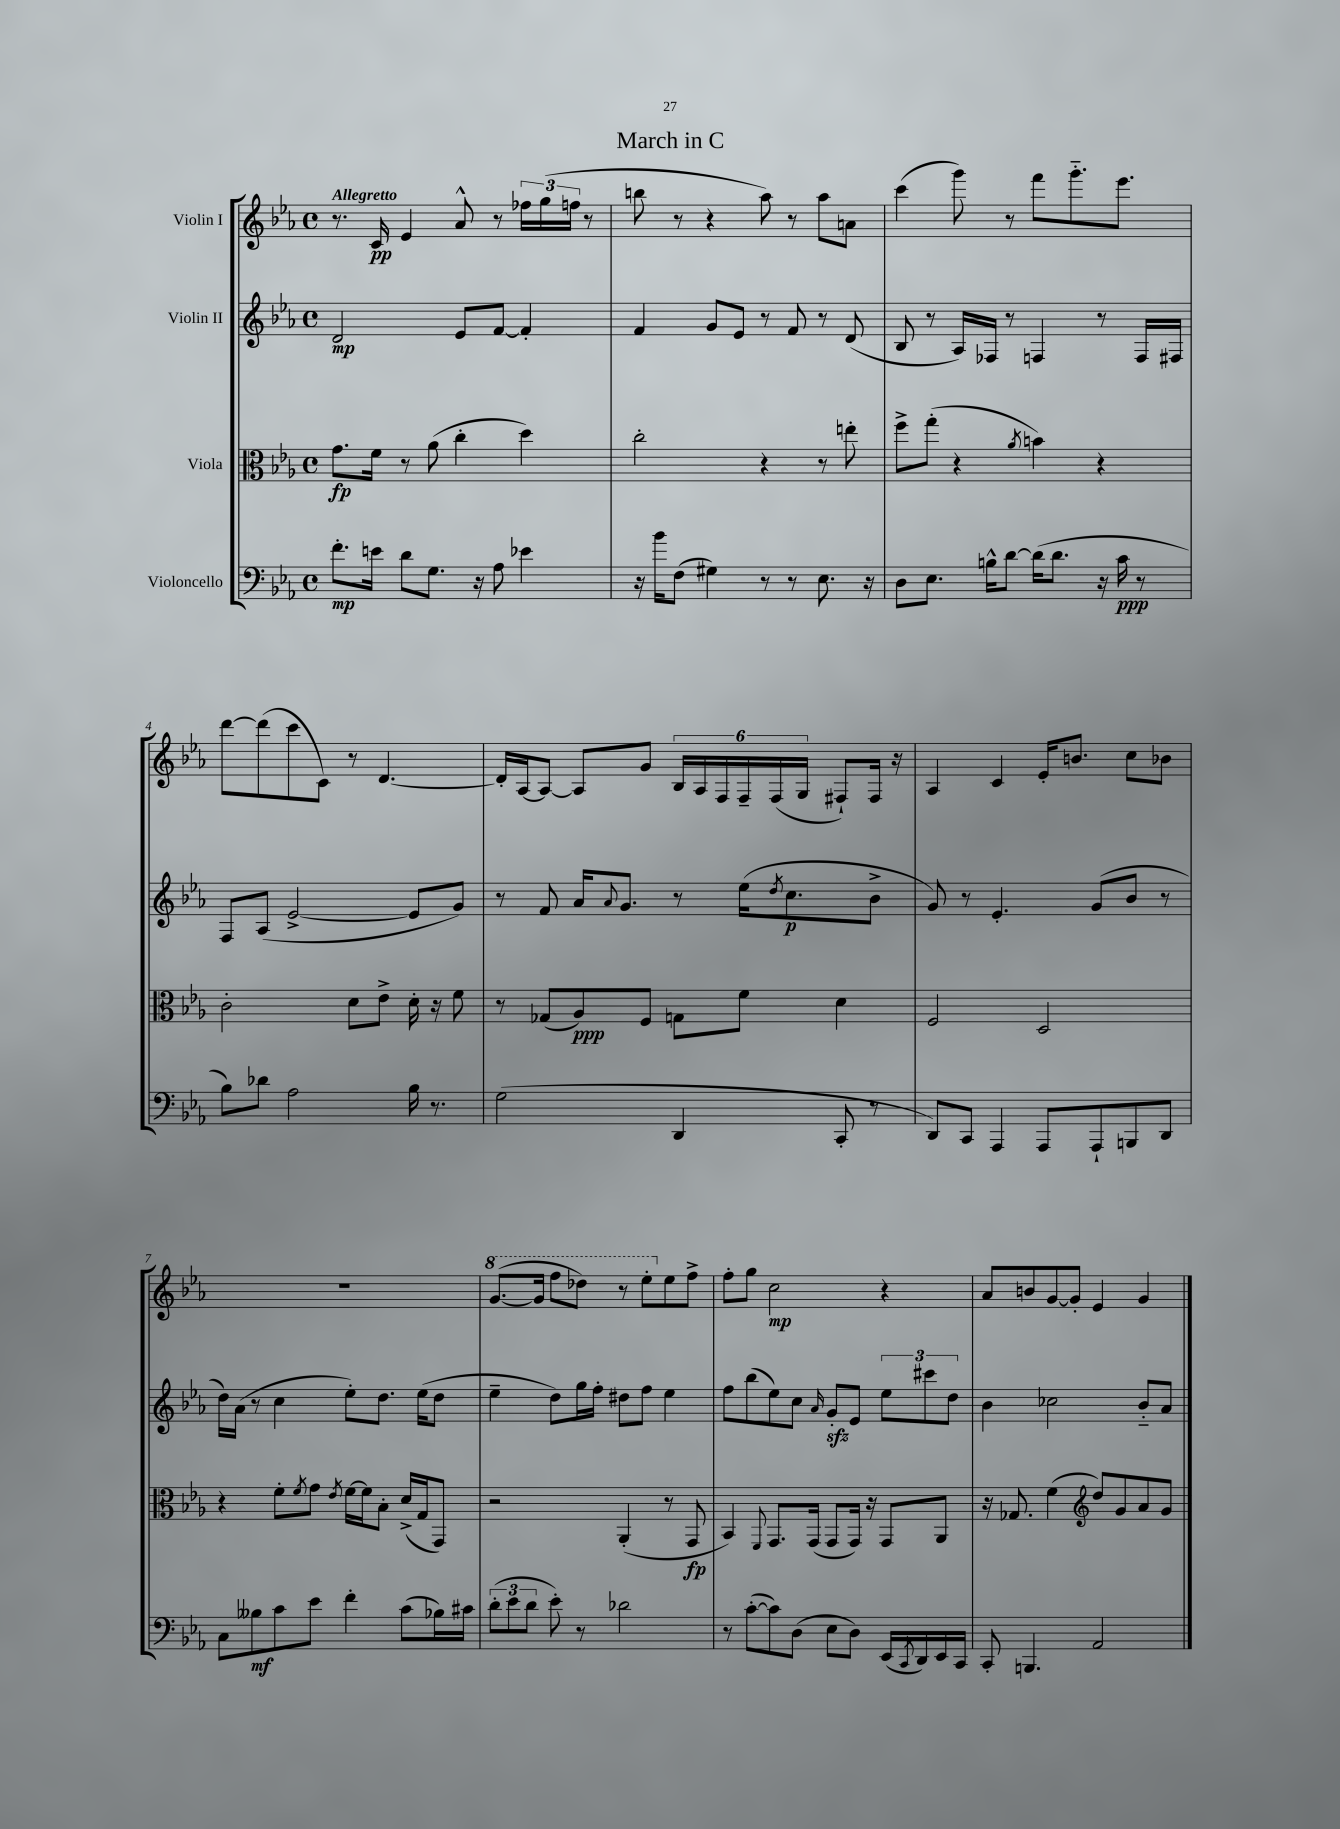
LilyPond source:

\header { title = "March in C" }
<<
\new StaffGroup <<
\new Staff = "s0" \with { instrumentName = "Violin I" } {
    \clef treble \key ees \major \defaultTimeSignature \time 4/4 \tempo "Allegretto"
    r8. c'16\pp ees'4 aes'8-^ r8 \tuplet 3/2 { fes''16 g''16( f''16 } r8 |
    b''8 r8 r4 aes''8) r8 aes''8 a'8 |
    c'''4( g'''8) r8 f'''8 g'''8.-_ ees'''8. |
    d'''8~ d'''8( c'''8 c'8) r8 d'4.~ |
    d'16-. aes16~ aes8~ aes8 g'8 \tuplet 6/4 { bes16 aes16 f16 f16-- f16( g16 } fis8-!) fis16 r16 |
    aes4 c'4 ees'16-. b'8. c''8 bes'8 |
    R1 |
    \ottava #1 g''8.~( g''16 f'''8 des'''8) r8 ees'''8-. \ottava #0 ees''8 f''8-> |
    f''8-. g''8 c''2\mp r4 |
    aes'8 b'8 g'8~ g'8-. ees'4 g'4 \bar "|." |
}
\new Staff = "s1" \with { instrumentName = "Violin II" } {
    \clef treble \key ees \major \defaultTimeSignature \time 4/4
    d'2\mp ees'8 f'8~ f'4-. |
    f'4 g'8 ees'8 r8 f'8 r8 d'8( |
    bes8 r8 aes16) fes16 r8 f4 r8 f16 fis16 |
    f8 aes8( ees'2~-> ees'8 g'8) |
    r8 f'8 aes'16 \appoggiatura { aes'8 } g'8. r8 ees''16( \acciaccatura { d''8 } c''8.\p bes'8-> |
    g'8) r8 ees'4.-. g'8( bes'8 r8 |
    d''16) aes'16( r8 c''4 ees''8-.) d''8. ees''16( d''8 |
    ees''4-- d''8) g''16 f''16-. dis''8 f''8 ees''4 |
    f''8 bes''8( ees''8) c''8 \grace { aes'16 } g'8-.\sfz ees'8 \tuplet 3/2 { ees''8 cis'''8 d''8 } |
    bes'4 ces''2 bes'8-_ aes'8 \bar "|." |
}
\new Staff = "s2" \with { instrumentName = "Viola" } {
    \clef alto \key ees \major \defaultTimeSignature \time 4/4
    g'8.\fp f'16 r8 aes'8( c''4-. d''4) |
    c''2-. r4 r8 e''8-. |
    f''8-> g''8-.( r4 \acciaccatura { aes'8 } b'4) r4 |
    c'2-. d'8 ees'8-> d'16-. r16 f'8 |
    r8 ges8( aes8\ppp) f8 g8 f'8 d'4 |
    f2 d2 |
    r4 f'8-. \acciaccatura { f'8 } g'8 \acciaccatura { ees'8 } f'16~ f'16 bes8-. d'16->( g16 g,8) |
    r2 aes,4-.( r8 g,8\fp |
    bes,4) \appoggiatura { f,8 } g,8. g,16( g,8 g,16) r16 g,8 aes,8 |
    r16 ges8. f'4( \clef treble d''8) g'8 aes'8 g'8 \bar "|." |
}
\new Staff = "s3" \with { instrumentName = "Violoncello" } {
    \clef bass \key ees \major \defaultTimeSignature \time 4/4
    f'8.-.\mp e'16 d'8 g8. r16 aes8 ees'4 |
    r16 bes'16 f8( gis4) r8 r8 ees8. r16 |
    d8 ees8. b16-^ d'8~ d'16( d'8. r16 c'16\ppp r8 |
    bes8) des'8 aes2 bes16 r8. |
    g2( d,4 c,8-. r8 |
    d,8) c,8 aes,,4 aes,,8 aes,,8-! b,,8 d,8 |
    c8 beses8\mf c'8 ees'8 f'4-. c'8( bes16) cis'16 |
    \tuplet 3/2 { d'8-.( ees'8 d'8 } ees'8-.) r8 des'2 |
    r8 c'8~-.( c'8) d8( ees8 d8) ees,16( \acciaccatura { c,8 } d,16) ees,16 c,16 |
    c,8-. b,,4. aes,2 \bar "|." |
}
>>
>>
